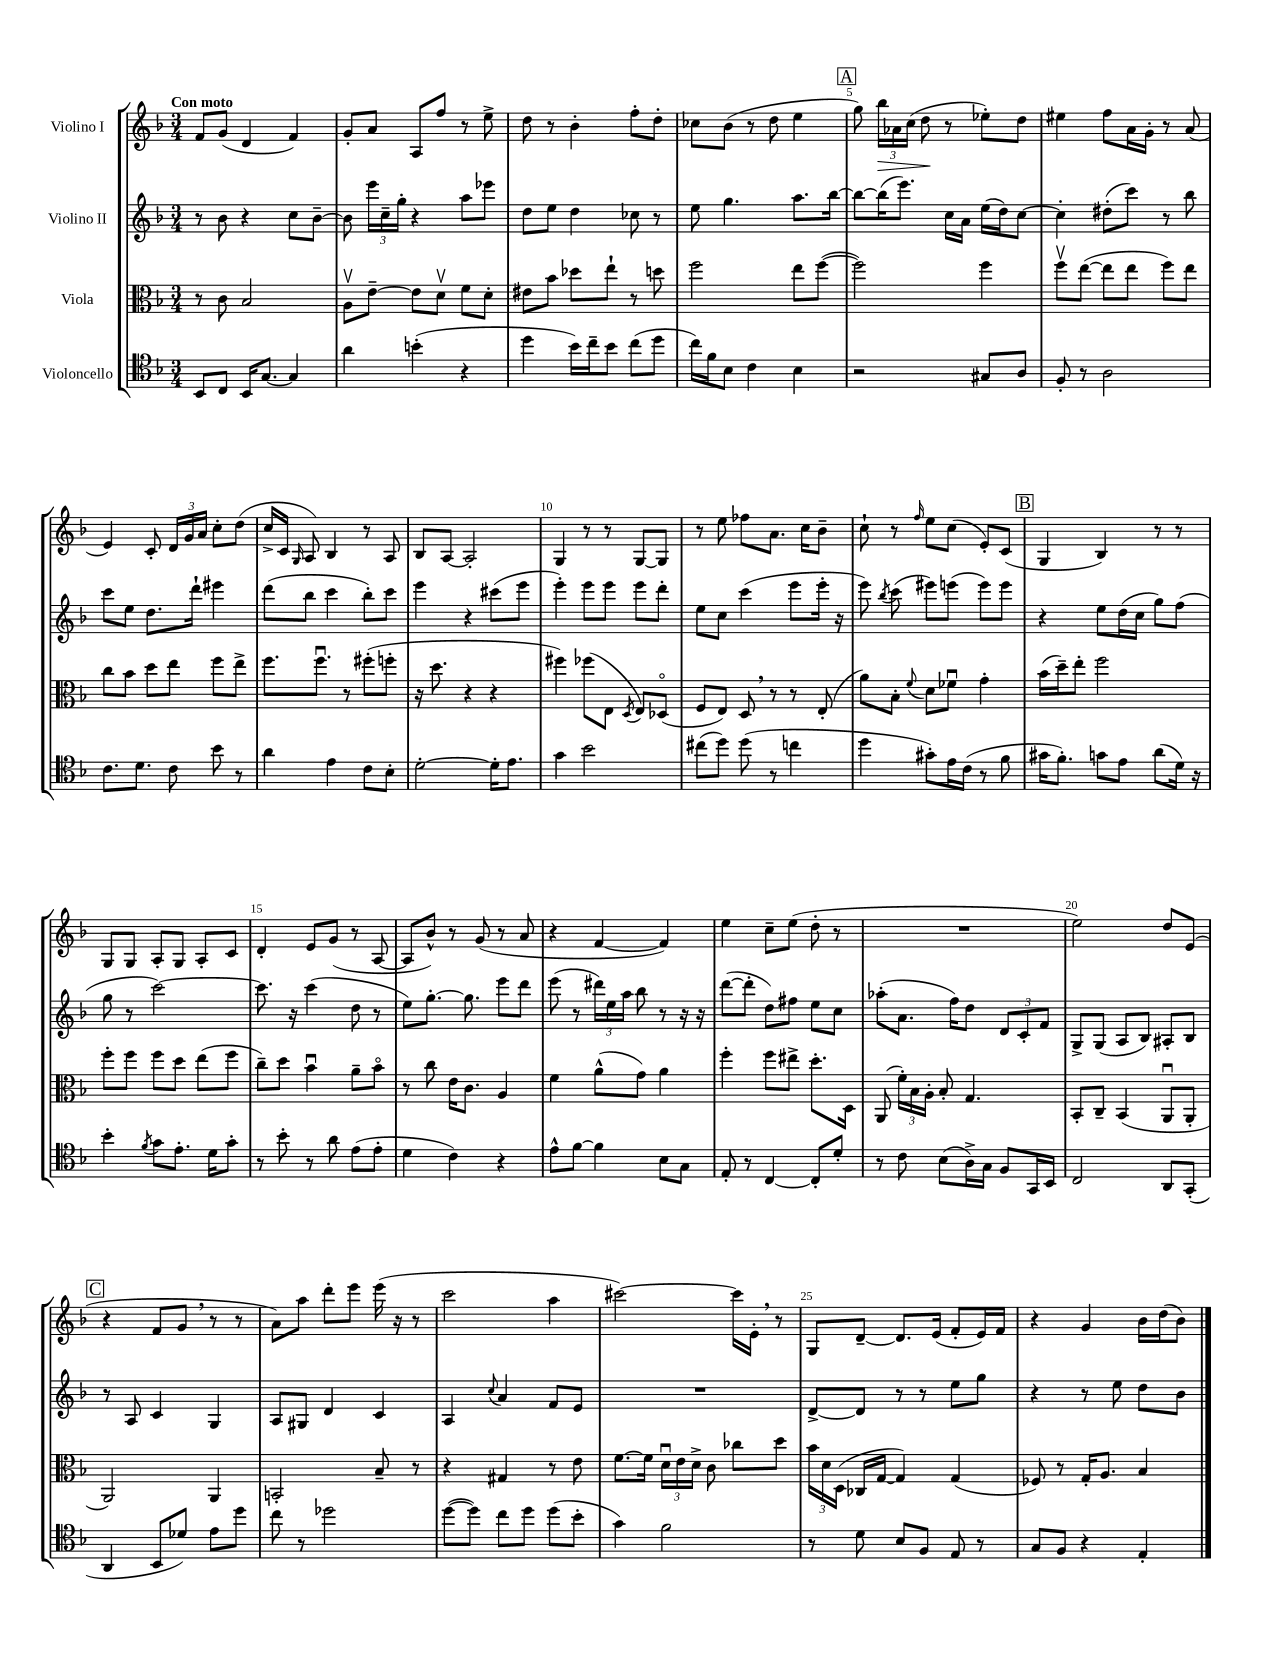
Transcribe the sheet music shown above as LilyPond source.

<<
\new StaffGroup <<
\new Staff = "s0" \with { instrumentName = "Violino I" } {
    \clef treble \key f \major \numericTimeSignature \time 3/4 \tempo "Con moto"
    \autoBeamOff f'8[ g'8]( d'4 f'4) |
    g'8[-. a'8] a8[ f''8] r8 e''8-> |
    d''8 r8 bes'4-. f''8[-. d''8]-. |
    ces''8[ bes'8]( r8 d''8 e''4 |
    \mark \markup { \box "A" } g''8) \tuplet 3/2 { bes''16[\> aes'16 c''16]( } d''8\! r8 ees''8[-.) d''8] |
    eis''4 f''8[ a'16 g'16]-. r8 a'8( |
    e'4) c'8-. \tuplet 3/2 { d'16[ g'16 a'16] } c''8[-. d''8]( |
    c''16[-> c'16] \grace { g16 } a8) bes4 r8 a8 |
    bes8[ a8]~ a2-. |
    g4 r8 r8 g8[~ g8] |
    r8 e''8 fes''8[ a'8.] c''16[ bes'8]-- |
    c''8-! r8 \grace { f''16 } e''8[ c''8]( e'8[-.) c'8]( |
    \mark \markup { \box "B" } g4 bes4) r8 r8 |
    g8[ g8] a8[-. g8] a8[-. c'8] |
    d'4-. e'8[ g'8]( r8 a8~ |
    a8[ bes'8]-^) r8 g'8( r8 a'8 |
    r4 f'4~ f'4) |
    e''4 c''8[-- e''8]( d''8-. r8 |
    R2. |
    e''2) d''8[ e'8]( |
    \mark \markup { \box "C" } r4 f'8[ g'8] \breathe r8 r8 |
    a'8[) a''8] d'''8[-. e'''8] e'''16( r16 r8 |
    c'''2 a''4 |
    cis'''2~) cis'''16[ e'16]-. \breathe r8 |
    g8[ d'8]~-- d'8.[ e'16]( f'8[-. e'16) f'16] |
    r4 g'4 bes'16[ d''16( bes'8]) \bar "|." |
}
\new Staff = "s1" \with { instrumentName = "Violino II" } {
    \clef treble \key f \major \numericTimeSignature \time 3/4
    \autoBeamOff r8 bes'8 r4 c''8[ bes'8]~-- |
    bes'8 \tuplet 3/2 { e'''16[ c''16-- g''16]-. } r4 a''8[ ees'''8] |
    d''8[ e''8] d''4 ces''8 r8 |
    e''8 g''4. a''8.[ bes''16]~ |
    \mark \markup { \box "A" } bes''8[~ bes''16( e'''8.]) c''16[ a'16] e''16[( d''16) c''8]~ |
    c''4-. dis''8[-.( c'''8]) r8 bes''8 |
    c'''8[ e''8] d''8.[ d'''16]-! eis'''4 |
    d'''8[( bes''8] c'''4 bes''8[-.) c'''8] |
    e'''4 r4 cis'''8[( e'''8] |
    e'''4-.) e'''8[ e'''8] e'''8[ d'''8]-. |
    e''8[ c''8] c'''4( e'''8[ e'''16]-. r16 |
    e'''8) \acciaccatura { bes''8 } c'''8( eis'''8[) e'''8]( e'''8[) e'''8] |
    \mark \markup { \box "B" } r4 e''8[ d''16( c''16] g''8[) f''8]( |
    g''8 r8 c'''2~) |
    c'''8. r16 c'''4( d''8 r8 |
    e''8[) g''8.]~-. g''8. e'''8[ d'''8] |
    e'''8( r8 \tuplet 3/2 { dis'''16[) e''16 a''16] } bes''8 r8 r16 r16 |
    d'''8[~( d'''8]-. d''8[) fis''8] e''8[ c''8] |
    aes''8[-.( a'8.] f''16[) d''8] \tuplet 3/2 { d'8[ c'8-. f'8] } |
    g8[-> g8]( a8[ bes8]) ais8[-. bes8] |
    \mark \markup { \box "C" } r8 a8 c'4 g4 |
    a8[ gis8] d'4 c'4 |
    a4 \appoggiatura { c''8 } a'4 f'8[ e'8] |
    R2. |
    d'8[~-> d'8] r8 r8 e''8[ g''8] |
    r4 r8 e''8 d''8[ bes'8] \bar "|." |
}
\new Staff = "s2" \with { instrumentName = "Viola" } {
    \clef alto \key f \major \numericTimeSignature \time 3/4
    \autoBeamOff r8 c'8 bes2 |
    a8[\upbow e'8]~-- e'8[ d'8]\upbow f'8[ d'8]-. |
    eis'8[ bes'8] des''8[ e''8]-! r8 d''8 |
    f''2 e''8[ f''8]~( |
    \mark \markup { \box "A" } f''2) f''4 |
    f''8[\upbow e''8]~( e''8[ e''8] f''8[) e''8] |
    c''8[ bes'8] d''8[ e''8] f''8[ e''8]-> |
    f''8.[ f''8.]\downbow r8 fis''8[-.( f''8]-. |
    r16 d''8. r4 r4 |
    fis''4) fes''8[( e8] \acciaccatura { d8 } e8[) des8]\flageolet( |
    f8[ e8]) d8 \breathe r8 r8 e8-.( |
    a'8[) bes8]-. \appoggiatura { f'8 } d'8[ fes'8]\downbow g'4-. |
    \mark \markup { \box "B" } bes'16[( d''16--) e''8]-. f''2 |
    f''8[-. f''8] f''8[ d''8] e''8[( f''8] |
    c''8[--) d''8] bes'4\downbow a'8[-- bes'8]\flageolet |
    r8 c''8 e'16[ c'8.] a4 |
    f'4 a'8[-^( g'8]) a'4 |
    f''4-. f''8[ eis''8]-> d''8.[-. d16] |
    a,8( \tuplet 3/2 { f'16[-.) bes16 a16]-. } bes8-. g4. |
    bes,8[-. c8]-- bes,4( a,8[\downbow a,8]-. |
    \mark \markup { \box "C" } a,2) a,4 |
    b,2-. bes8-- r8 |
    r4 gis4 r8 e'8 |
    f'8.[~ f'16] \tuplet 3/2 { d'16[\downbow e'16 d'16]-> } c'8 ces''8[ d''8] |
    \tuplet 3/2 { bes'16[ d'16 d16]( } ces16[ g16]~ g4) g4( |
    fes8) r8 g16[-. a8.] bes4 \bar "|." |
}
\new Staff = "s3" \with { instrumentName = "Violoncello" } {
    \clef tenor \key f \major \numericTimeSignature \time 3/4
    \autoBeamOff bes,8[ c8] bes,16[ g8.]~ g4 |
    a'4 b'4-.( r4 |
    d''4 bes'16[) c''16-- bes'8] c''8[( d''8] |
    c''16[) f'16 bes8] c'4 bes4 |
    \mark \markup { \box "A" } r2 gis8[ a8] |
    f8-. r8 a2 |
    c'8.[ d'8.] c'8 bes'8 r8 |
    a'4 e'4 c'8[ bes8]-. |
    d'2~-. d'16[-. e'8.] |
    g'4 bes'2 |
    cis''8[( d''8]) d''8( r8 c''4 |
    d''4 gis'8[-.) e'16 c'16]( r8 f'8 |
    \mark \markup { \box "B" } gis'16[ f'8.]-.) g'8[ e'8] a'8[( d'16]) r16 |
    bes'4-. \acciaccatura { f'8 } g'8[ e'8.]-. d'16[ g'8]-. |
    r8 bes'8-. r8 a'8 e'8[( e'8]-. |
    d'4 c'4) r4 |
    e'8[-^ f'8]~ f'4 bes8[ g8] |
    e8-. r8 c4~ c8[-. d'8]-. |
    r8 c'8 bes8[( a16->) g16] f8[ g,16 bes,16] |
    c2 a,8[ g,8]-.( |
    \mark \markup { \box "C" } a,4 bes,8[ des'8]) e'8[ d''8] |
    c''8 r8 des''2 |
    d''8[~( d''8]) c''8[ d''8] d''8[( bes'8]-. |
    g'4) f'2 |
    r8 d'8 bes8[ f8] e8 r8 |
    g8[ f8] r4 e4-. \bar "|." |
}
>>
>>
\layout { \context { \Score \override BarNumber.break-visibility = ##(#f #t #t) barNumberVisibility = #(every-nth-bar-number-visible 5) } }
